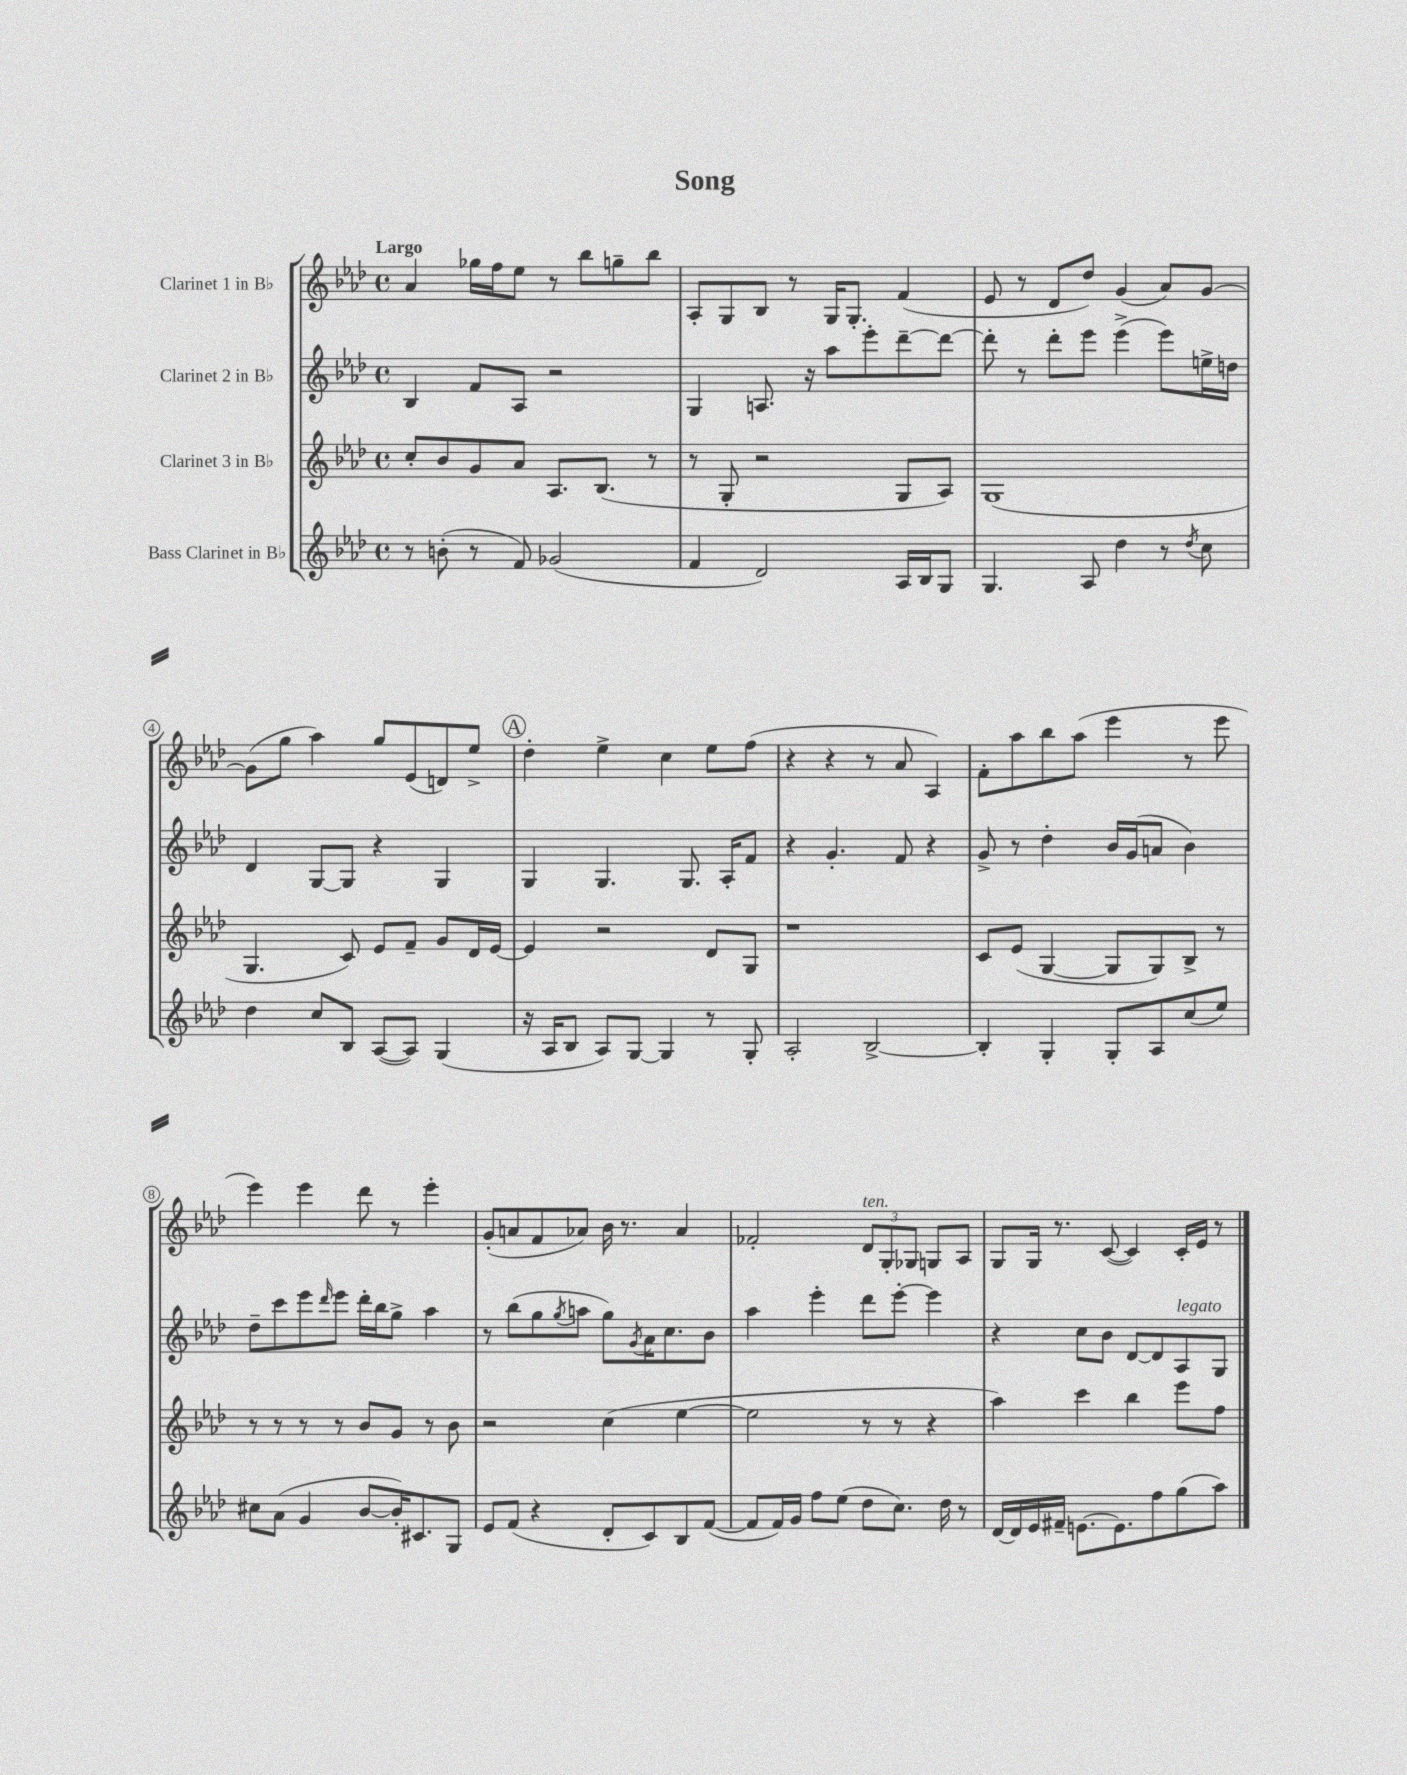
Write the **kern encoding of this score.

**kern	**kern	**kern	**kern
*staff4	*staff3	*staff2	*staff1
*clefG2	*clefG2	*clefG2	*clefG2
*k[b-e-a-d-]	*k[b-e-a-d-]	*k[b-e-a-d-]	*k[b-e-a-d-]
*M4/4	*M4/4	*M4/4	*M4/4
*met(c)	*met(c)	*met(c)	*met(c)
8r	8cc'/L	4B-/	4a-/
(8b'\	8b-/	.	.
8r	8g/	8f/L	16gg-\LL
.	.	.	16ff\J
8f/)	8a-/J	8A-/J	8ee-\J
(2g-/	8.A-/L	2r	8r
.	.	.	8bb-\L
.	(8.B-/J	.	.
.	.	.	8gg~\
.	8r	.	8bb-\J
=	=	=	=
4f/	8r	4G/	8A-'/L
.	8G'/	.	8G/
2d-/)	2r	8.A/	8B-/J
.	.	.	8r
.	.	16r	.
.	.	8aa-\L	16G/LK
.	.	.	8.G'/J
.	.	8eee-'\	.
16A-/LL	8G/L	[8ddd-~\	(4f/
16B-/J	.	.	.
8G/J	8A-/J)	8ddd-\_J	.
=	=	=	=
4.G/	(1G	8ddd-'\]	8e-/
.	.	8r	8r
.	.	8ddd-'\L	8d-/L
8A-/	.	8eee-\J	8dd-/J)
4dd-\	.	(4eee-^\	(4g/
8r	.	8eee-\L)	8a-/L)
8qdd-/	.	.	.
8cc\	.	16ee^\L	[8g/J
.	.	16dd\JJ	.
=	=	=	=
4dd-\	4.G/	4d-/	(8g\]L
.	.	.	8gg\J
8cc/L	.	[8G/L	4aa-\)
8B-/J	8c/)	8G/]J	.
([8A-/L	8e-/L	4r	8gg/L
8A-/]J)	8f~/J	.	(8e-/
(4G/	8g/L	4G/	8d/)
.	16d-/L	.	8ee-^/J
.	[16e-/JJ	.	.
=	=	=	=
16r	4e-/]	4G/	4dd-'\
16A-/LK	.	.	.
8B-/J	.	.	.
8A-/L)	2r	4.G/	4ee-^\
[8G/J	.	.	.
4G/]	.	.	4cc\
.	.	8.G/	.
8r	8d-/L	.	8ee-\L
.	.	16A-'/LK	.
8G'/	8G/J	8f/J	(8ff\J
=	=	=	=
2A-'/	1r	4r	4r
.	.	4.g'/	4r
[2B-^/	.	.	8r
.	.	8f/	8a-/
.	.	4r	4A-/)
=	=	=	=
4B-'/]	8c/L	8g^/	8f'\L
.	(8e-/J	8r	8aa-\
4G'/	[4G/	4dd-'\	8bb-\
.	.	.	(8aa-\J
8G'/L	8G/]L	16b-/LL	4eee-\
.	.	(16g/J	.
8A-/	8G/)	8a/J	.
(8cc/	8B-^/J	4b-\)	8r
8ee-/J)	8r	.	8eee-\
=	=	=	=
8cc#\L	8r	8dd-~\L	4eee-\)
(8a-\J	8r	8ccc\	.
4g/	8r	8eee-\	4eee-\
.	.	16qqddd-/	.
.	8r	8eee-\J	.
[8b-/L	8b-/L	16ddd-'\LL	8ddd-\
.	.	16bb-\J	.
16b-'/]K)	8g/J	8gg^\J	8r
8.c#/	.	.	.
.	8r	4aa-\	4eee-'\
8G/J	8b-\	.	.
=	=	=	=
8e-/L	2r	8r	(8g'/L
(8f/J	.	(8bb-\L	8a/
4r	.	8gg\	8f/
.	.	8qgg/	.
.	.	8aa\J	8a-/J)
8d-'/L	(4cc\	8gg\L)	16b-\
.	.	.	8.r
.	.	8qg/	.
8c/)	.	16a-\K	.
.	.	8.cc\	.
8B-/	[4ee-\	.	4a-/
([8f/J	.	8b-\J	.
=	=	=	=
8f/]L	2ee-\]	4aa-\	2f-'/
16f/L)	.	.	.
16g/JJ	.	.	.
8ff\L	.	4eee-'\	.
(8ee-\J	.	.	.
8dd-\L	8r	8ddd-\L	12d-/L
.	.	.	12G'/
8.cc\J)	8r	[8eee-'\J	.
.	.	.	12G-/J
.	4r	4eee-\]	8G/L
16dd-\	.	.	.
8r	.	.	8A-/J
=	=	=	=
[16d-/LL	4aa-\)	4r	8G/L
16d-/]	.	.	.
16e-/	.	.	16G/Jk
16f#~/JJ	.	.	8.r
[8.e\L	4ccc\	8cc\L	.
.	.	8b-\J	([8c/
8.e\]	.	.	.
.	4bb-\	[8d-/L	4c/])
8ff\	.	8d-/]	.
(8gg\	8eee-\L	8A-/	16c'/LL
.	.	.	16e-/JJ
8aa-\J)	8ff\J	8G/J	8r
==	==	==	==
*-	*-	*-	*-
